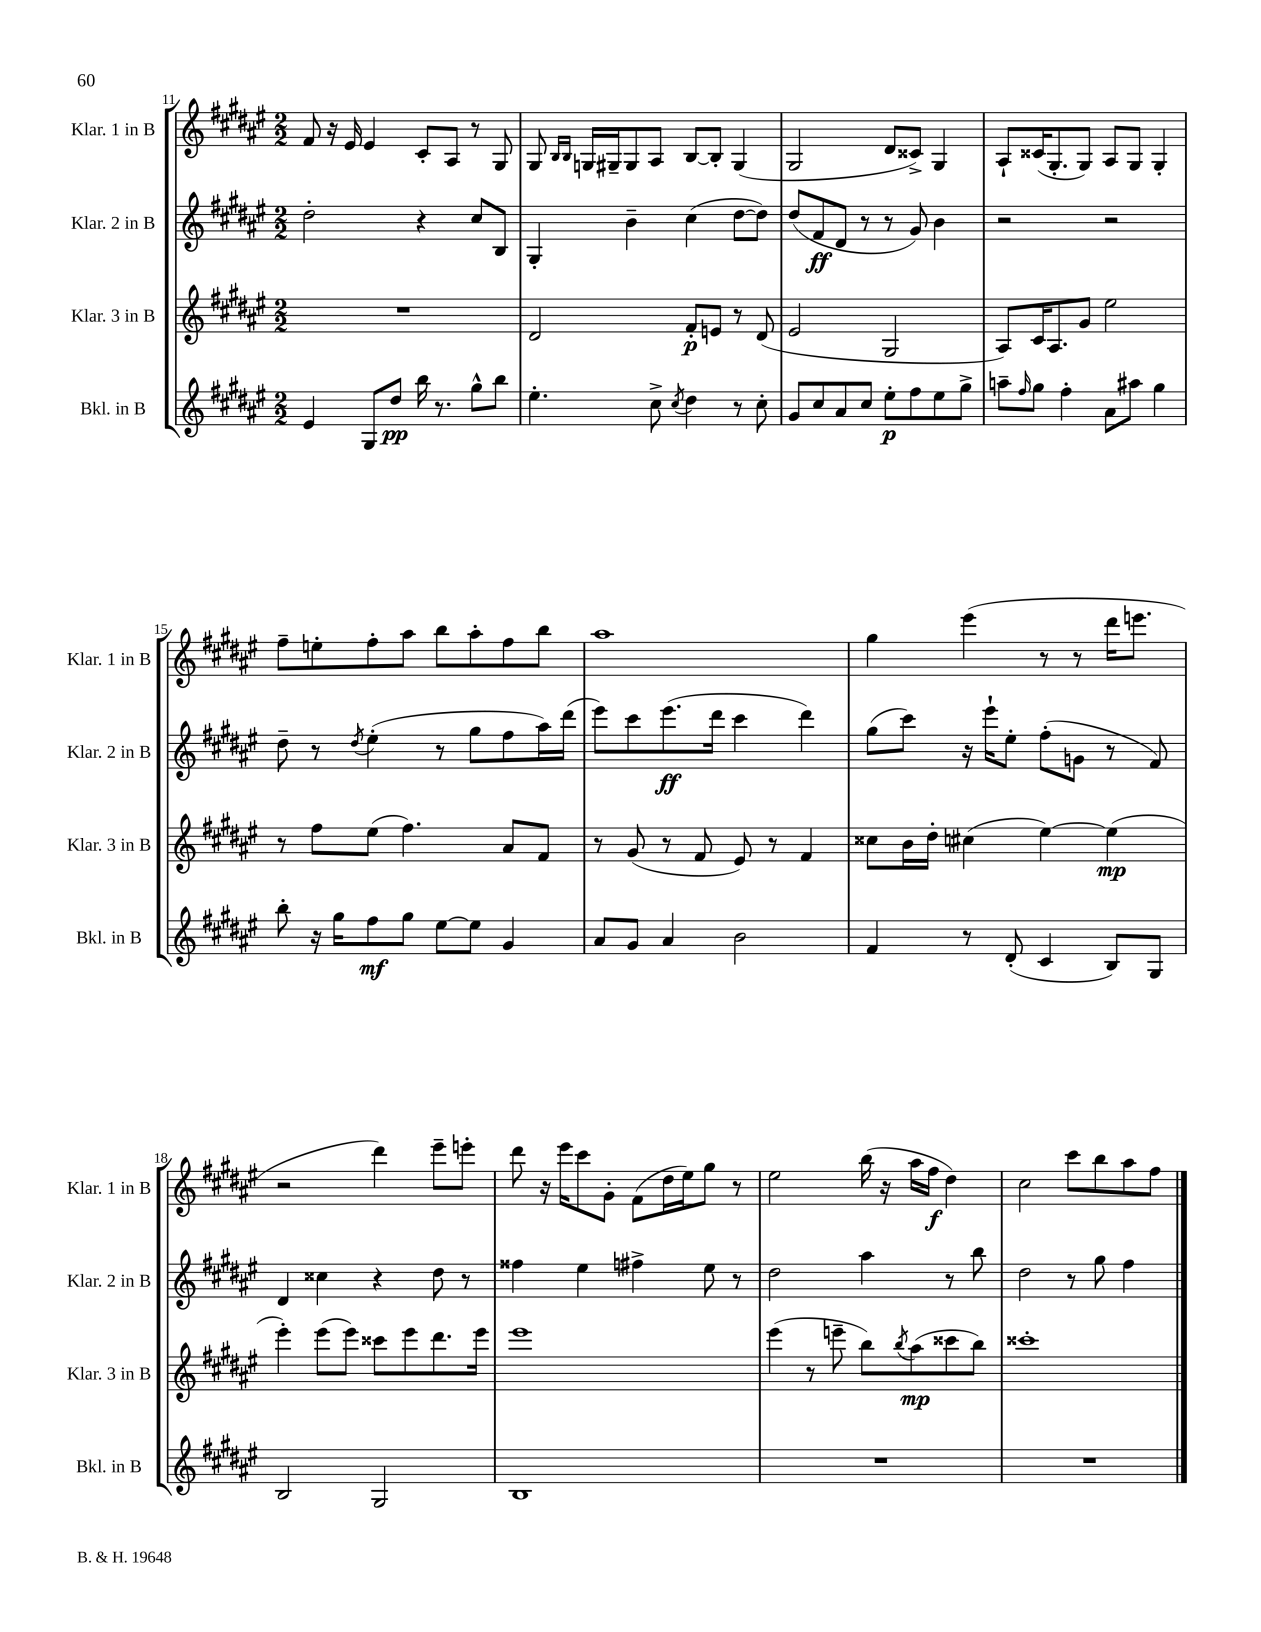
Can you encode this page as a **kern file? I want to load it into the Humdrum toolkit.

**kern	**dynam	**kern	**dynam	**kern	**dynam	**kern	**dynam
*part4	*part4	*part3	*part3	*part2	*part2	*part1	*part1
*staff4	*staff4	*staff3	*staff3	*staff2	*staff2	*staff1	*staff1
*I"Bkl. in B	*	*I"Klar. 3 in B	*	*I"Klar. 2 in B	*	*I"Klar. 1 in B	*
*I'Bkl. in B	*	*I'Klar. 3 in B	*	*I'Klar. 2 in B	*	*I'Klar. 1 in B	*
*clefG2	*	*clefG2	*	*clefG2	*	*clefG2	*
*k[f#c#g#d#a#e#]	*	*k[f#c#g#d#a#e#]	*	*k[f#c#g#d#a#e#]	*	*k[f#c#g#d#a#e#]	*
*M2/2	*	*M2/2	*	*M2/2	*	*M2/2	*
=11	=11	=11	=11	=11	=11	=11	=11
4e#/	.	1r	.	2dd#'\	.	8f#/	.
.	.	.	.	.	.	16r	.
.	.	.	.	.	.	16e#/	.
8G#/L	.	.	.	.	.	4e#/	.
8dd#/J	pp	.	.	.	.	.	.
16bb\	.	.	.	4r	.	8c#'/L	.
8.r	.	.	.	.	.	.	.
.	.	.	.	.	.	8A#/J	.
8gg#^^\L	.	.	.	8cc#/L	.	8r	.
8bb\J	.	.	.	8B/J	.	8G#/	.
=12	=12	=12	=12	=12	=12	=12	=12
4.ee#'\	.	2d#/	.	4G#'/	.	8G#/	.
.	.	.	.	.	.	16qqB/LL	.
.	.	.	.	.	.	16qqB/JJ	.
.	.	.	.	.	.	16Gn/LL	.
.	.	.	.	.	.	16G#X~/J	.
.	.	.	.	4b~\	.	8G#/	.
8cc#^\	.	.	.	.	.	8A#/J	.
8qcc#/	.	.	.	.	.	.	.
4dd#\	.	8f#'/L	p	(4cc#\	.	[8B/L	.
.	.	8en/J	.	.	.	8B'/J]	.
8r	.	8r	.	[8dd#\L	.	(4G#/	.
8cc#'\	.	(8d#/	.	8dd#\J])	.	.	.
=13	=13	=13	=13	=13	=13	=13	=13
8g#/L	.	2e#/	.	(8dd#/L	.	2G#/	.
8cc#/	.	.	.	8f#/	ff	.	.
8a#/	.	.	.	8d#/J	.	.	.
8cc#/J	.	.	.	8r	.	.	.
8ee#'\L	p	2G#/	.	8r	.	8d#/L	.
8ff#\	.	.	.	8g#/)	.	8c##X^/J)	.
8ee#\	.	.	.	4b\	.	4G#/	.
8gg#^\J	.	.	.	.	.	.	.
=14	=14	=14	=14	=14	=14	=14	=14
8aan~\L	.	8A#/L)	.	2r	.	8A#`/L	.
16qqff#/	.	.	.	.	.	.	.
8gg#\J	.	16c#/K	.	.	.	(16c##X/K	.
.	.	8.A#/	.	.	.	8.G#'/	.
4ff#'\	.	.	.	.	.	.	.
.	.	8g#/J	.	.	.	8G#/J)	.
8a#\L	.	2ee#\	.	2r	.	8A#/L	.
8aa#X\J	.	.	.	.	.	8G#/J	.
4gg#\	.	.	.	.	.	4G#'/	.
!!LO:LB:g=z
=15	=15	=15	=15	=15	=15	=15	=15
8bb'\	.	8r	.	8dd#~\	.	8ff#~\L	.
16r	.	8ff#\L	.	8r	.	8een'\	.
16gg#\KL	.	.	.	.	.	.	.
.	.	.	.	8qdd#/	.	.	.
8ff#\	mf	(8ee#\J	.	(4ee#'\	.	8ff#'\	.
8gg#\J	.	4.ff#\)	.	.	.	8aa#\J	.
[8ee#\L	.	.	.	8r	.	8bb\L	.
8ee#\J]	.	.	.	8gg#\L	.	8aa#'\	.
4g#/	.	8a#/L	.	8ff#\	.	8ff#\	.
.	.	8f#/J	.	16aa#\L)	.	8bb\J	.
.	.	.	.	(16ddd#\JJ	.	.	.
=16	=16	=16	=16	=16	=16	=16	=16
8a#/L	.	8r	.	8eee#\L)	.	1aa#	.
8g#/J	.	(8g#/	.	8ccc#\	.	.	.
4a#/	.	8r	.	(8.eee#\	ff	.	.
.	.	8f#/	.	.	.	.	.
.	.	.	.	16ddd#\Jk	.	.	.
2b\	.	8e#/)	.	4ccc#\	.	.	.
.	.	8r	.	.	.	.	.
.	.	4f#/	.	4ddd#\)	.	.	.
=17	=17	=17	=17	=17	=17	=17	=17
4f#/	.	8cc##X\L	.	(8gg#\L	.	4gg#\	.
.	.	16b\L	.	8ccc#\J)	.	.	.
.	.	16dd#'\JJ	.	.	.	.	.
8r	.	(4cc#X\	.	16r	.	(4eee#\	.
.	.	.	.	16eee#`\KL	.	.	.
(8d#'/	.	.	.	8ee#'\J	.	.	.
4c#/	.	[4ee#\)	.	(8ff#'\L	.	8r	.
.	.	.	.	8gn\J	.	8r	.
8B/L)	.	(4ee#\]	mp	8r	.	16ddd#\KL	.
.	.	.	.	.	.	8.eeen\J	.
8G#/J	.	.	.	8f#/)	.	.	.
!!LO:LB:g=z
=18	=18	=18	=18	=18	=18	=18	=18
2B/	.	4eee#'\)	.	4d#/	.	2r	.
.	.	(8eee#\L	.	4cc##X\	.	.	.
.	.	8eee#\J)	.	.	.	.	.
2G#/	.	8ccc##X\L	.	4r	.	4ddd#\)	.
.	.	8eee#\	.	.	.	.	.
.	.	8.ddd#\	.	8dd#\	.	8eee#~\L	.
.	.	.	.	8r	.	8eeen'\J	.
.	.	16eee#\Jk	.	.	.	.	.
=19	=19	=19	=19	=19	=19	=19	=19
1B	.	1eee#	.	4ff##X\	.	8ddd#\	.
.	.	.	.	.	.	16r	.
.	.	.	.	.	.	16eee#\KL	.
.	.	.	.	4ee#\	.	8ccc#\	.
.	.	.	.	.	.	8g#'\J	.
.	.	.	.	4ff#X^\	.	(8f#\L	.
.	.	.	.	.	.	16dd#\L	.
.	.	.	.	.	.	16ee#\J)	.
.	.	.	.	8ee#\	.	8gg#\J	.
.	.	.	.	8r	.	8r	.
=20	=20	=20	=20	=20	=20	=20	=20
1r	.	(4eee#\	.	2dd#\	.	2ee#\	.
.	.	8r	.	.	.	.	.
.	.	8eeen~\	.	.	.	.	.
.	.	8bb\L)	.	4aa#\	.	(16bb\	.
.	.	.	.	.	.	16r	.
.	.	8qbb/	.	.	.	.	.
.	.	(8aa#\	mp	.	.	16aa#\LL	.
.	.	.	.	.	.	16ff#\JJ	f
.	.	8ccc##X\	.	8r	.	4dd#\)	.
.	.	8bb\J)	.	8bb\	.	.	.
=21	=21	=21	=21	=21	=21	=21	=21
1r	.	1ccc##X'	.	2dd#\	.	2cc#\	.
.	.	.	.	8r	.	8ccc#\L	.
.	.	.	.	8gg#\	.	8bb\	.
.	.	.	.	4ff#\	.	8aa#\	.
.	.	.	.	.	.	8ff#\J	.
==	==	==	==	==	==	==	==
*-	*-	*-	*-	*-	*-	*-	*-
